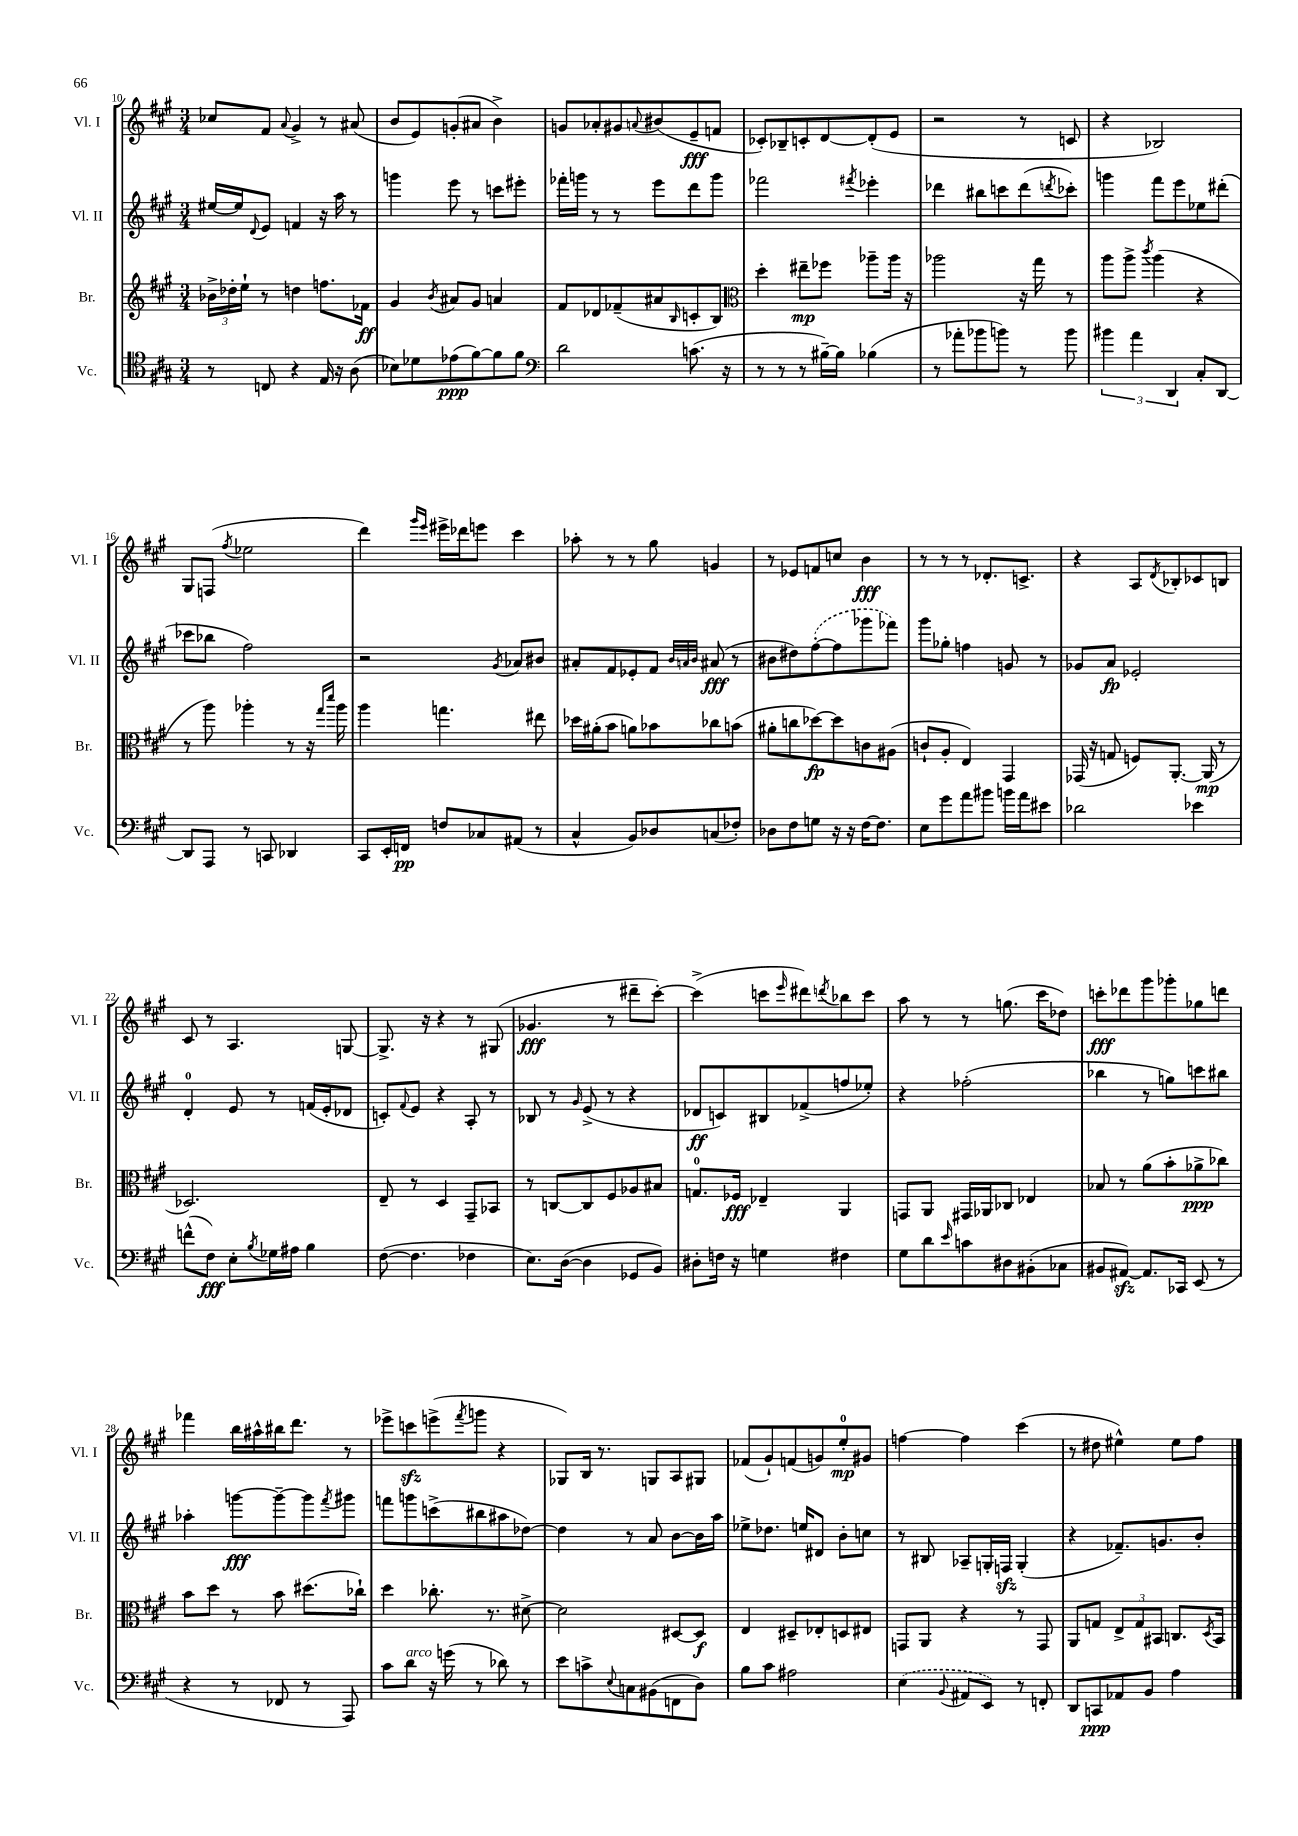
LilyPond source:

<<
\new StaffGroup <<
\new Staff = "s0" \with { instrumentName = "Vl. I" shortInstrumentName = "Vl. I" } {
    \clef treble \key a \major \numericTimeSignature \time 3/4
    ces''8 fis'8 \appoggiatura { a'8 } gis'4-> r8 ais'8( |
    b'8 e'8) g'8-.( ais'8 b'4->) |
    g'8 aes'8-. gis'8 \appoggiatura { a'8 } bis'8( e'8--\fff f'8 |
    ces'8-.) bes8-- c'8-. d'8~ d'8-.( e'8 |
    r2 r8 c'8 |
    r4 bes2) |
    gis8 f8( \acciaccatura { fis''8 } ees''2 |
    d'''4) \grace { gis'''16 e'''16 } eis'''16-> des'''16 e'''8 cis'''4 |
    aes''8-. r8 r8 gis''8 g'4 |
    r8 ees'8 f'8 c''8 b'4\fff |
    r8 r8 r8 des'8.-. c'8.-> |
    r4 a8 \acciaccatura { d'8 } bes8-. ces'8 b8 |
    cis'8 r8 a4. g8~ |
    g8.-> r16 r4 r8 gis8( |
    ges'4.\fff r8 dis'''8-- cis'''8~-.) |
    cis'''4->( c'''8 \grace { e'''16 } dis'''8) \acciaccatura { d'''8 } bes''8 c'''8 |
    a''8 r8 r8 g''8.( cis'''16 des''8) |
    c'''8-.\fff des'''8 gis'''8 ges'''8-. ges''8 d'''8 |
    fes'''4 b''16 ais''16-^ bis''16 d'''8. r8 |
    ees'''8-> c'''8\sfz e'''8->( \acciaccatura { fis'''8 } g'''8 r4 |
    ges8) b16 r8. g8 a8 gis8 |
    fes'8( gis'8-!) f'8( g'8) e''8-0-.\mp gis'8 |
    f''4~ f''4 cis'''4( |
    r8 dis''8 eis''4-^) eis''8 fis''8 \bar "|." |
}
\new Staff = "s1" \with { instrumentName = "Vl. II" shortInstrumentName = "Vl. II" } {
    \clef treble \key a \major \numericTimeSignature \time 3/4
    eis''16~ eis''16 \appoggiatura { d'8 } e'8 f'4 r16 a''16 r8 |
    g'''4 e'''8 r8 c'''8 eis'''8-. |
    fes'''16-. g'''16 r8 r8 e'''8 d'''8 g'''8 |
    fes'''2 \acciaccatura { fis'''8 } ees'''4-. |
    des'''4 bis''8 c'''8 des'''8( \acciaccatura { d'''8 } ces'''8-.) |
    g'''4 fis'''8 e'''8 ees''8 dis'''8-.( |
    ces'''8 bes''8 fis''2) |
    r2 \acciaccatura { gis'8 } aes'8 bis'8 |
    ais'8-. fis'8 ees'8-. fis'8 \grace { b'32 a'32 b'32 } ais'8\fff( r8 |
    bis'8 dis''8) \once \slurDashed fis''8~-.( fis''8 ges'''8 fes'''8) |
    gis'''8 ges''8-. f''4 g'8 r8 |
    ges'8 a'8\fp ees'2-. |
    d'4-0-. e'8 r8 f'16( e'16-. des'8 |
    c'8-.) \appoggiatura { fis'8 } e'8 r4 a8-. r8 |
    bes8 r8 \grace { gis'16 } e'8->( r8 r4 |
    des'8\ff c'8) bis8 fes'8->( f''8 ees''8-.) |
    r4 fes''2-.( |
    bes''4 r8 g''8) c'''8 bis''8 |
    aes''4-. g'''8~\fff g'''8~-- g'''8 \acciaccatura { fis'''8 } gis'''8 |
    f'''8 g'''8 c'''8->( bis''8 ais''8 des''8~) |
    des''4 r8 a'8 b'8~ b'16 a''16 |
    ees''8-> des''8. e''16 dis'8 b'8-. c''8 |
    r8 bis8 aes8-- g16-. f16\sfz g4-.( |
    r4 fes'8.--) g'8. b'8-. \bar "|." |
}
\new Staff = "s2" \with { instrumentName = "Br." shortInstrumentName = "Br." } {
    \clef treble \key a \major \numericTimeSignature \time 3/4
    \tuplet 3/2 { bes'16-> des''16-. e''16-! } r8 d''4 f''8. fes'16\ff |
    gis'4 \acciaccatura { b'8 } ais'8 gis'8 a'4 |
    fis'8 des'8 fes'8--( ais'8 \grace { b16 } c'8-. b8) |
    \clef alto d''4-. eis''8--\mp fes''8 aes''8-- aes''16 r16 |
    aes''2 r16 gis''16 r8 |
    a''8 a''8-> \acciaccatura { cis'''8 } a''4( r4 |
    r8 a''8) aes''4-. r8 r16 \grace { gis''16 d'''16 } aes''16 |
    a''4 g''4. eis''8 |
    des''16 ais'16-.( b'8 a'8) bes'8 ces''8 b'8( |
    ais'8-. c''8 des''8~\fp) des''8 c'8 ais8( |
    c'8-! a8-. e4) gis,4 |
    ges,16( r16 g8 f8) a,8.~-. a,16\mp( r8 |
    des2.) |
    e8-- r8 d4 gis,8-- bes,8 |
    r8 c8~ c8 fis8 aes8 bis8 |
    g8.-0 fes16\fff ees4-- a,4 |
    g,8 a,8 gis,16 aes,16 ces8 ees4 |
    bes8 r8 a'8( b'8-. aes'8->\ppp ces''8) |
    b'8 d''8 r8 b'8 dis''8.( ces''16-!) |
    d''4 ces''8.-. r8. dis'8~-> |
    dis'2 dis8~ dis8\f |
    e4 dis8-- ees8-. d8 eis8 |
    g,8 a,8 r4 r8 g,8 |
    a,8 g8 \tuplet 3/2 { e8-> g8 bis,8 } c8. \acciaccatura { d8 } bis,16 \bar "|." |
}
\new Staff = "s3" \with { instrumentName = "Vc." shortInstrumentName = "Vc." } {
    \clef tenor \key a \major \numericTimeSignature \time 3/4
    r8 c8 r4 e16 r16 a8( |
    bes8) des'8 ees'8\ppp( fis'8~) fis'8 fis'8 |
    \clef bass d'2 c'8.( r16 |
    r8 r8 r8 bis16~--) bis16 bes4( |
    r8 aes'8-. bes'8 b'8) r8 b'8 |
    \tuplet 3/2 { bis'4 a'4 d,4 } cis8-. d,8~ |
    d,8 a,,8 r8 c,8 des,4 |
    cis,8 e,16-. f,16\pp f8 ces8 ais,8( r8 |
    cis4-^ b,8) des8 c8( fes8-.) |
    des8 fis8 g8 r16 r16 fis16~ fis8. |
    e8 gis'8 a'8 bis'8 b'16 a'16 eis'8 |
    des'2 ees'4 |
    f'8-^( fis8\fff) e8-. \acciaccatura { b8 } ges16 ais16 b4 |
    fis8~( fis4. fes4 |
    e8.) d16~( d4 ges,8 b,8) |
    dis8-. f16 r16 g4 fis4 |
    gis8 d'8 \grace { e'16 } c'8 dis8 bis,8-.( ces8 |
    bis,8 ais,8~\sfz) ais,8. ces,16 e,8( r8 |
    r4 r8 fes,8 r8 a,,8) |
    cis'8 d'8^\markup { \italic "arco" } r16 g'16( r8 des'8) r8 |
    e'8 c'8-> \appoggiatura { e8 } c8 bis,8( f,8 d8) |
    b8 cis'8 ais2 |
    \once \slurDashed e4( \appoggiatura { b,8 } ais,8 e,8) r8 f,8-. |
    d,8 c,8\ppp aes,8 b,8 a4 \bar "|." |
}
>>
>>
\layout { \context { \Score currentBarNumber = #10 } }
